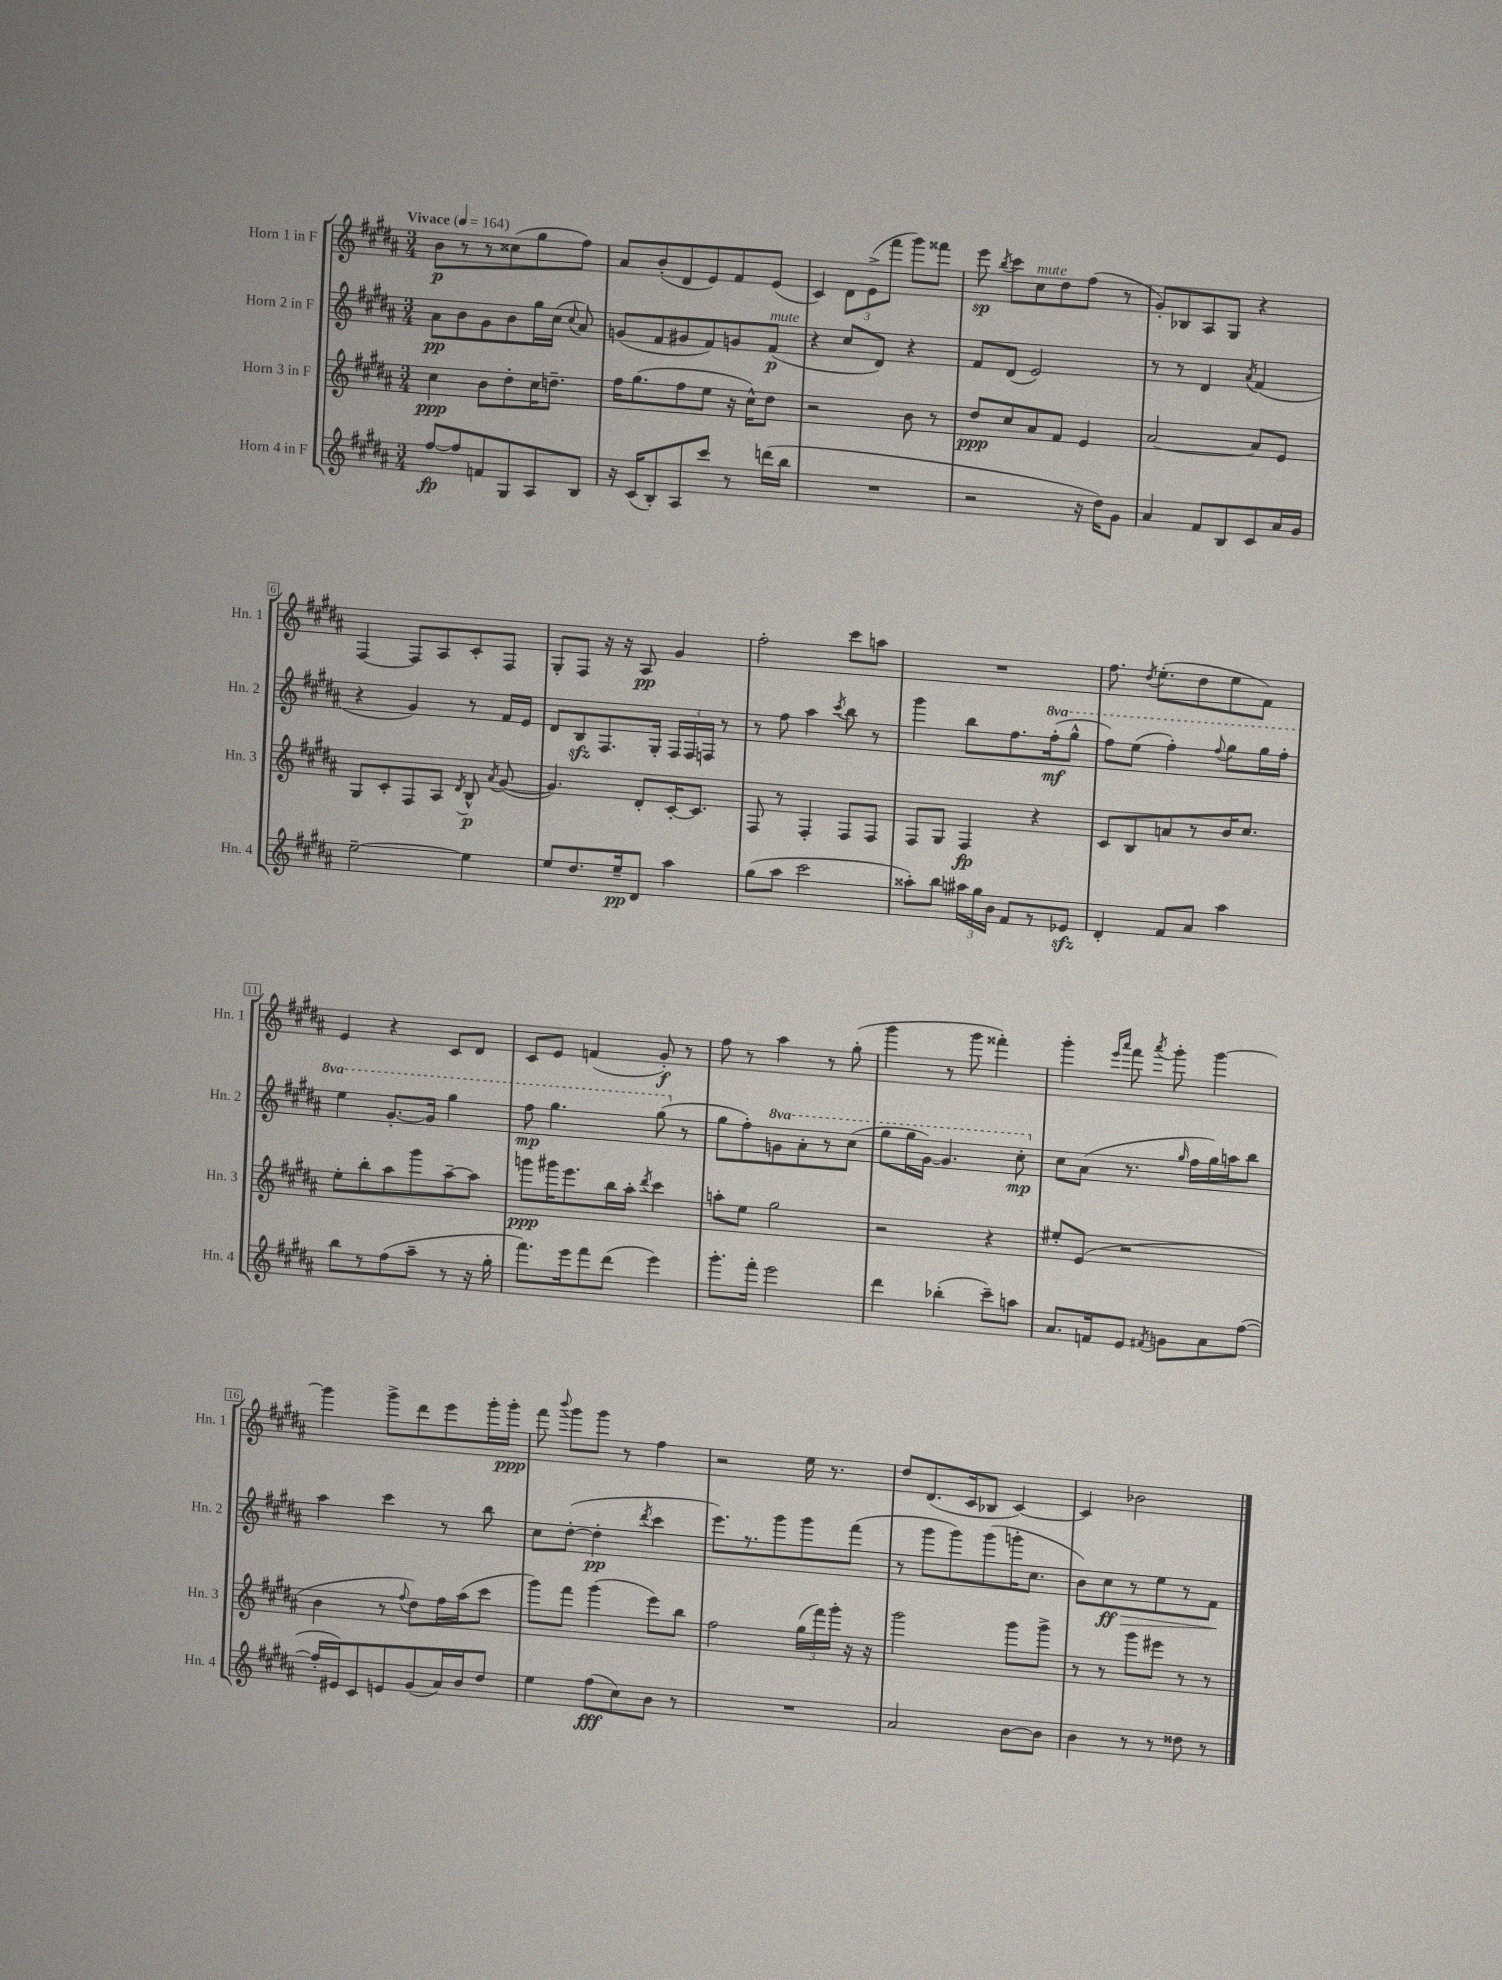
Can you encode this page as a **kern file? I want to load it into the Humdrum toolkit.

**kern	**kern	**kern	**kern
*staff4	*staff3	*staff2	*staff1
*clefG2	*clefG2	*clefG2	*clefG2
*k[f#c#g#d#a#]	*k[f#c#g#d#a#]	*k[f#c#g#d#a#]	*k[f#c#g#d#a#]
*M3/4	*M3/4	*M3/4	*M3/4
*MM164	*MM164	*MM164	*MM164
[8ff#/L	4cc#\	8a#\L	8b\L
8ff#/]	.	8b\	8r
8f/	8b\L	8g#\	8r
8G#/	8dd#'\	8b\	(8cc##\
8A#/	16cc#\K	16gg#\L	8gg#\
.	8.dd~\J	(16cc#\JJ	.
.	.	8qqcc#/	.
8B/J	.	8a#/)	8ff#\J)
=	=	=	=
16r	16ff#\LK	(8g/L	8a#/L
(16c#/LK	(8.gg#\	.	.
8B'/)	.	8f#/	(8b'/
8A#/	8ff#\	8g#/	8d#/
8ccc#/J	8ee\J	8f#/)	8e/)
8r	16r	8g/	8f#/
.	16cc#^^\LK)	.	.
(16ddd\LL	8dd#\J	(8f#/J	(8e/J
16bb\JJ	.	.	.
=	=	=	=
2.r	2r	4r	4c#/)
.	.	8cc#/L	12d#\L
.	.	.	(12e^\
.	.	8d#/J)	.
.	.	.	12fff#\J
.	8b\	4r	8ggg#\L)
.	8r	.	8fff##\J
=	=	=	=
2r	8dd#/L	8f#/L	8eee\
.	.	.	8qbb/
.	8cc#/	(8d#/J	8ccc#\L
.	8a#/	2e/)	8cc#\
.	8f#/J	.	8dd#\
16r	4e/	.	(8ff#\J
16dd#\LK)	.	.	.
8g#\J	.	.	8r
=	=	=	=
4a#/	[2a#/	8r	8g#'/L)
.	.	8r	8B-/
8f#/L	.	4d#/	8A#/
8B/	.	.	8G#/J
.	.	8qa#/	.
8c#/	8a#/]L	(4f#/	4r
16a#/L	8e/J	.	.
16g#/JJ	.	.	.
=	=	=	=
[2ee~\	8G#/L	4r	[4F#/
.	8c#'/	.	.
.	8F#/	4g#/)	8F#/]L
.	8A#/J	.	8A#/
.	8qd#/	.	.
4ee\]	8B^^/	8r	8c#'/
.	8qa#/	.	.
.	([8g#/	16f#/LL	8F#/J
.	.	16e/JJ	.
=	=	=	=
8ee/L	4.g#/])	8d#/L	8G#'/L
8.dd#/	.	8B/	8F#/J
.	.	8.F#/	16r
16ee~/k	.	.	16r
8d#/J	8d#'/L	.	8A#/
.	.	16G#'/Jk	.
4aa#\	[16c#'/K	24F#/LL	4g#/
.	.	24F#/	.
.	8.c#/]J	.	.
.	.	24F/JJ	.
.	.	8r	.
=	=	=	=
(8gg#\L	8F#/	8r	2ff#'\
8aa#\J	8r	8ff#\	.
2ccc#\	4F#'/	4aa#\	.
.	.	8qccc#/	.
.	8F#/L	8bb\	8ccc#\L
.	8F#/J	8r	8aa\J
=	=	=	=
8aa##'\L)	8F#/L	4ggg#\	2.r
8bb\J	8G#/J	.	.
24aa#\LL	4F#/	8bb\L	.
24gg#\	.	.	.
24b\JJ	.	.	.
8f#/L	.	8.ff#\	.
8r	4r	.	.
.	.	(16fff#'\k	.
8e-/J	.	8ggg#^^\J	.
=	=	=	=
4d#'/	8c#/L	8fff#\L)	8.ff#\
.	8B/	(8eee\J	.
.	.	.	8qdd#/
.	.	.	(8.ee'\L
8f#/L	8a/	4fff#'\)	.
8a#/J	8r	.	8dd#\
.	.	8qqfff#/	.
4aa#\	16b/K	8ggg#\L	8ee\
.	8.cc#/J	.	.
.	.	16ggg#\L	8f#\J)
.	.	16fff#'\JJ	.
=	=	=	=
8bb\L	8ee'\L	4eee\	4e/
8r	8bb'\	.	.
(8ff#\	8aa#\	[8.gg#'/L	4r
8aa#~\J	8ggg#\	.	.
.	.	16gg#/]Jk	.
8r	[8aa#~\	4ggg#\	8c#/L
16r	8aa#\]J	.	8d#/J
16gg#'\	.	.	.
=	=	=	=
8.fff#\L)	8ggg\L	8fff#\	8c#/L
.	16ggg#\K	4.ggg#\	8e/J
16eee\k	8.eee\	.	.
8fff#\	.	.	(4f/
(8ddd#\J	16bb\L	.	.
.	16aa#'\JJ	.	.
.	8qddd#/	.	.
4eee\)	4ccc#\	(8ggg#\	8g#'/)
.	.	8r	8r
=	=	=	=
8.ggg#'\L	8aa'\L	8gg#\L	8ff#\
.	8ee\J	8ff#'\)	8r
16fff#'\Jk	.	.	.
2eee\	2gg#\	8gg\	4aa#\
.	.	8aa#'\	.
.	.	8r	8r
.	.	(8ccc#\J	(8gg#'\
=	=	=	=
4ddd#\	2r	8ggg#\L	4ggg#\
.	.	16ggg#\L	.
.	.	[16gg#\JJ)	.
(4bb-'\	.	4.gg#/]	8r
.	.	.	8ggg#\
8ccc#~\L)	4r	.	4fff##'\)
8aa\J	.	8ccc#'\	.
=	=	=	=
8.a#/L	8ee#'/L	8cc#\L	4ggg#'\
.	(8e/J	(8a#\J	.
16f/k	.	.	.
.	.	.	16qqeee/LL
.	.	.	16qqaaa#/JJ
8e/J	2r	8.r	8fff#\
8qf#/	.	.	8qaaa#/
8g\L	.	.	8ggg#'\
.	.	16qqgg#/	.
.	.	16ff#\LL	.
8a#\	.	16gg#\)	[4ggg#\
.	.	16aa\J	.
([8ff#\J	.	8bb\J	.
=	=	=	=
16ff#'/]LL	4b\	4aa#\	4ggg#\]
16e#/J)	.	.	.
8c#/	.	.	.
8e/	8r	4ccc#\	8ggg#^\L
.	8qqff#/	.	.
(8g#/	8dd#\L)	.	8ddd#\
16a#/L)	16ff#\L	8r	8eee\
16b/J	(16aa#\J	.	.
8dd#/J	8ccc#\J	8bb\	16ggg#'\L
.	.	.	16ggg#'\JJ
=	=	=	=
4ee\	8ggg#\L)	8cc#\L	8fff#\
.	.	.	8qqbbb/
.	8fff#\J	([8dd#'\J	8ggg#\L
(8ff#\L	(4ggg#\	4dd#'\]	8ggg#\J
8cc#\)	.	.	8r
.	.	8qddd#/	.
8b\J	8eee\L)	4ccc#\	4ff#\
8r	8bb\J	.	.
=	=	=	=
2.r	2ff#\	8.eee\L)	2r
.	.	8.r	.
.	.	8ggg#\	.
.	(24gg#\LL	8ggg#\	16ee\
.	24fff#\)	.	.
.	.	.	8.r
.	24ggg#'\JJ	.	.
.	16r	(8fff#\J	.
.	16r	.	.
=	=	=	=
2a#/	2ggg#\	8r	8dd#/L
.	.	8ggg#\L	(8.d#/
.	.	8ggg#\)	.
.	.	.	16c#/k
.	.	(8ggg#\	8B-/J
[8b\L	8ggg#\L	16ggg'\K	[4c#/)
.	.	8.cc#\J	.
8b\]J	8ggg#^\J	.	.
=	=	=	=
4b\	8r	8b\L)	4c#/]
.	8r	8cc#\	.
8r	8ggg#\L	8r	2b-\
8r	8eee#\J	8ee\	.
8dd##\	8r	8r	.
8r	8r	8f#\J	.
==	==	==	==
*-	*-	*-	*-
